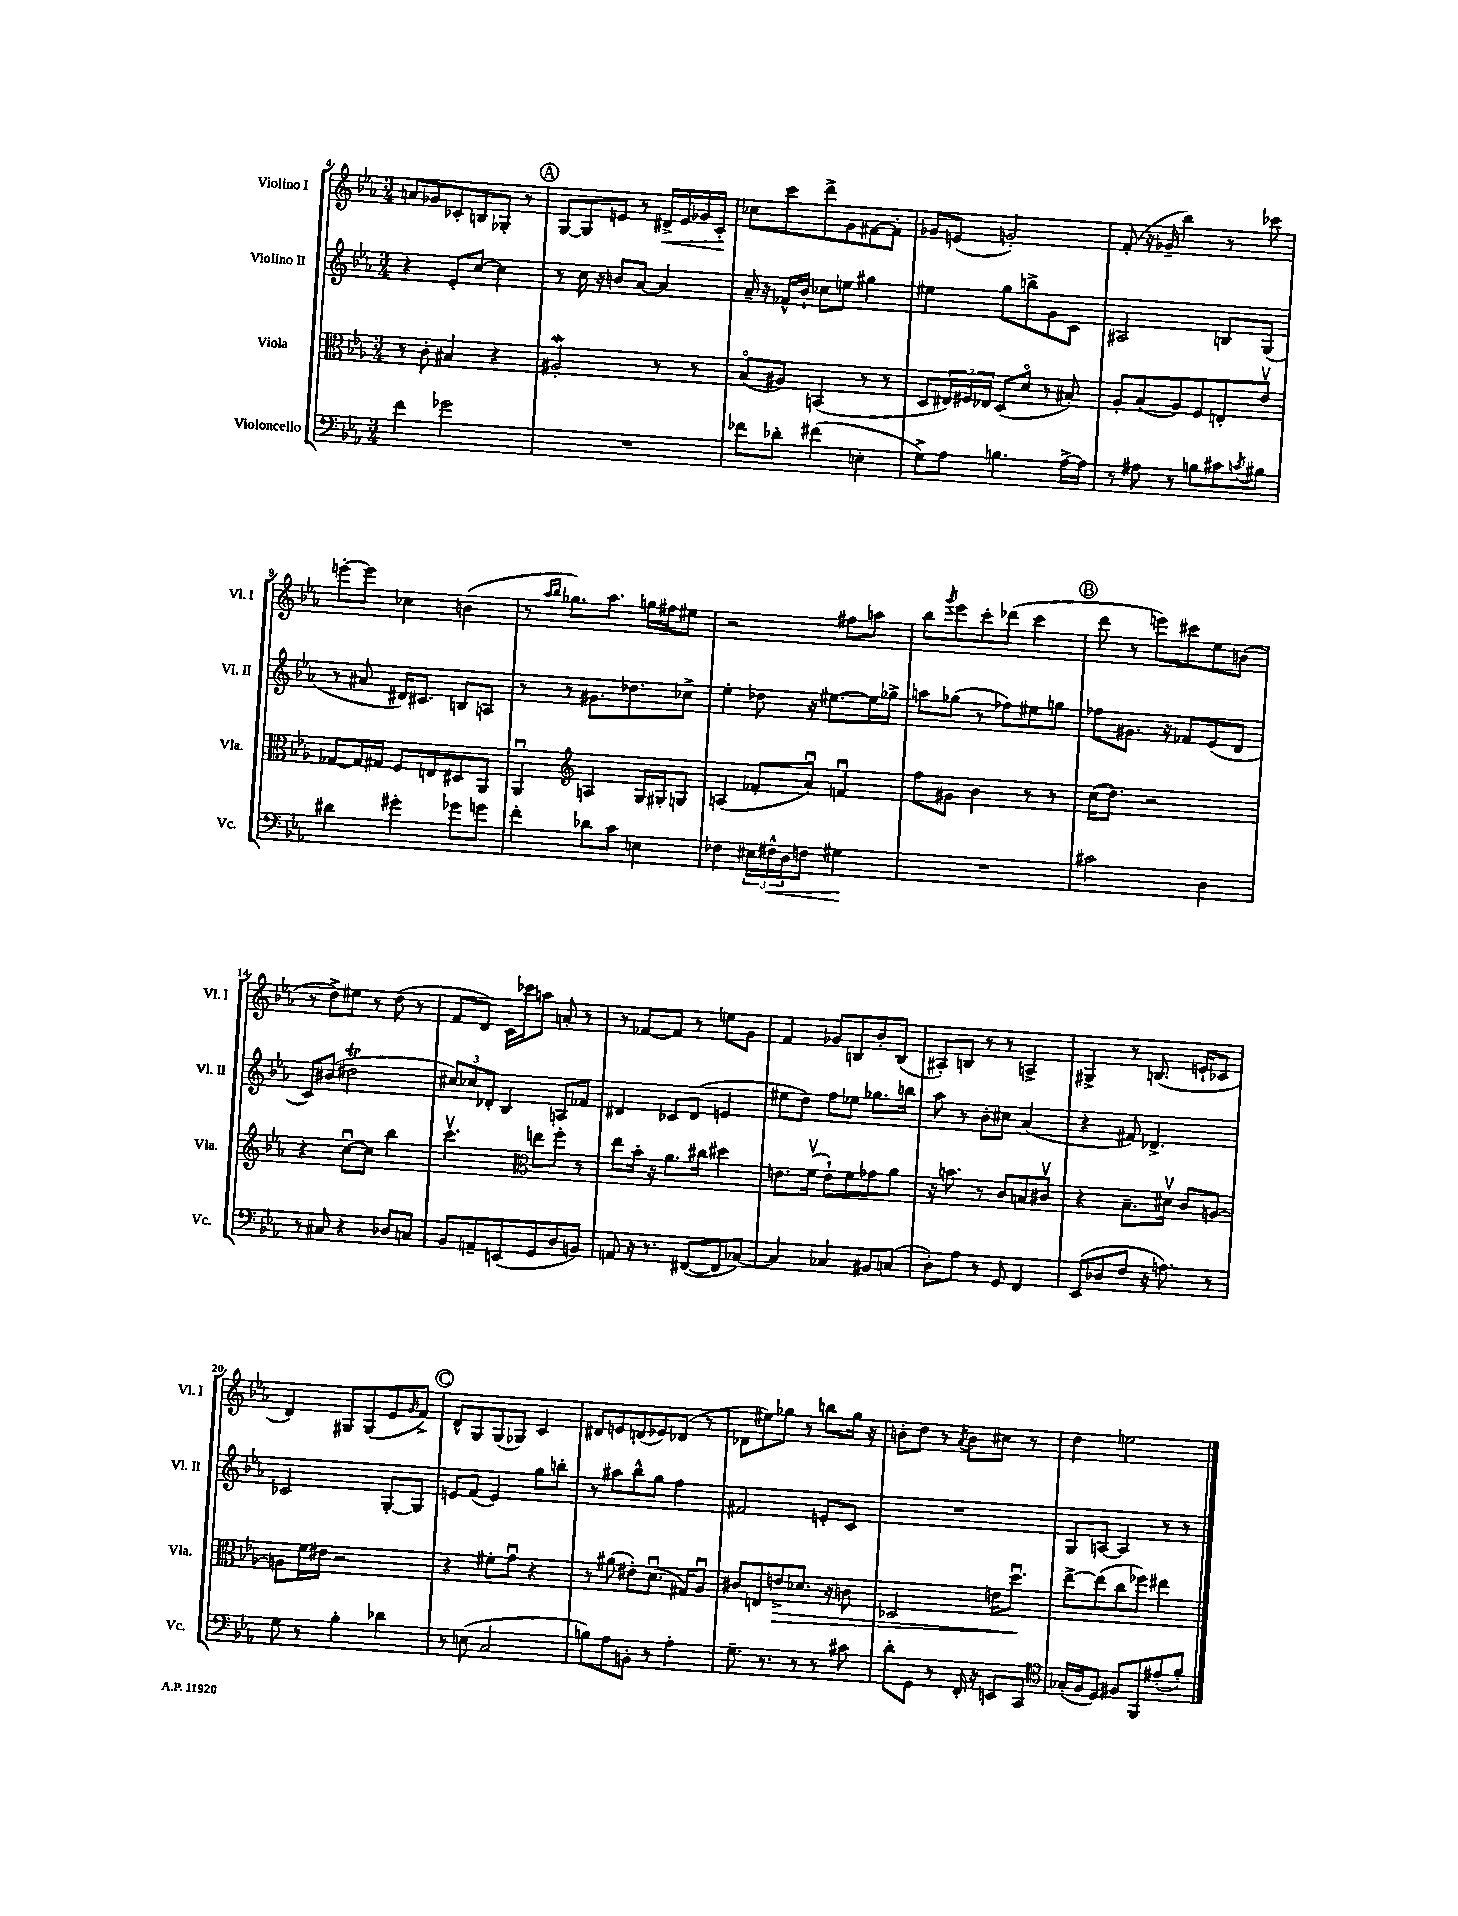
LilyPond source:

<<
\new StaffGroup <<
\new Staff = "s0" \with { instrumentName = "Violino I" shortInstrumentName = "Vl. I" } {
    \clef treble \key ees \major \numericTimeSignature \time 3/4
    a'8 ges'8 ces'8-. b8 ges8-. r8 |
    \mark \markup { \circle "A" } g8~ g8 e'8 r8 dis'16->\< e'16 ges'16 c'16-.\! |
    ces''8 c'''8 d'''8-> g'8 fis'8~ fis'8-. |
    ges'8 e'8( g'2-.) |
    f'8-.( r16 ges'16-- bes''4) r8 ces'''8 |
    e'''8~-. e'''8 ces''4 b'4( |
    r8 \grace { aes''16 bes''16 } ges''8.) aes''8. g''16 fis''16 eis''8 |
    r2 fis''8 a''8 |
    bes''8 \acciaccatura { g'''8 } ees'''8 c'''8-. des'''8( c'''4 |
    \mark \markup { \circle "B" } d'''8 r8 e'''8) cis'''8 ees''8 b'8( |
    r8 d''8->) eis''8 r8 d''8( r8 |
    f'8 d'8) c'16 ces'''16 a''8 a'8-. r8 |
    r8 fes'8~ fes'8 r8 e''8 g'8 |
    f'4 ges'8 b8 bes'8-. b8( |
    ais8-.) b8 r8 r8 a4-> |
    gis4-> r8 b8.( e'16-! ces'8 |
    d'4) gis8 gis8( ees'8 \grace { g'16 } f'8->) |
    \mark \markup { \circle "C" } d'8-^ g8 g8( ges8) c'4 |
    dis'8 e'8 d'8( ees'8) des'8( r8 |
    des'8 eis''8) ges''8 r8 b''8 ges''16 r16 |
    b'8-. d''8 r8 \acciaccatura { aes'8 } b'8 cis''8 r8 |
    d''4 e''2 \bar "|." |
}
\new Staff = "s1" \with { instrumentName = "Violino II" shortInstrumentName = "Vl. II" } {
    \clef treble \key ees \major \numericTimeSignature \time 3/4
    r4 ees'8-. c''8~ c''4 |
    \mark \markup { \circle "A" } r8 c''16 r16 b'8 aes'8~ aes'4 |
    aes'16-- r16 fes'16-^ bes'16-! ces''8 e''8 gis''4 |
    eis''4 g''8 b''8-> g'8 c'8 |
    ais2 b8 g8( |
    r8 ais'8 dis'16) cis'8. b8 a8 |
    r8 r8 gis'8. des''8. ces''8-> |
    ees''4-. des''8 r16 eis''8.~ eis''16 ges''16-> |
    a''8 ges''8( r8 fes''8) eis''8 g''8 |
    \mark \markup { \circle "B" } fes''8 gis'8. r16 fes'8 ees'8( d'8 |
    c'8) bis'8( dis''2\trill |
    \tuplet 3/2 { cis''8) ces''8 des'8-. } bes4 a8 fes'8 |
    dis'4 ces'8 dis'8( e'4 |
    eis''8 d''8) f''8 ees''8 ges''8. b''16 |
    aes''8 r8 bes'8-. cis''8 aes'4( |
    r4 fis'8) des'4.-> |
    ces'2 g8~-. g8 |
    \mark \markup { \circle "C" } e'8 f'8( e'4) g''8 b''8-. |
    r8 ais''8 bes''8-^ g''8 f''4 |
    fis'2 e'8-. c'8 |
    R2. |
    g8 a8~ a4 r8 r8 \bar "|." |
}
\new Staff = "s2" \with { instrumentName = "Viola" shortInstrumentName = "Vla." } {
    \clef alto \key ees \major \numericTimeSignature \time 3/4
    r8 c'8-. bis4 r4 |
    \mark \markup { \circle "A" } ais2-.\mordent r8 r8 |
    bes8\flageolet( ais8) b,4( r8 r8 |
    d8 \tuplet 3/2 { eis16) fis16 ees16 } d8( d'8\flageolet r8 bis8-.) |
    aes8-. bes8( aes8) f8 e8-. ees'8\upbow |
    ges8~ ges16 gis16 f8 e8 dis8 aes,8 |
    aes,4\downbow \clef treble a4 g16 gis16-. g8 |
    a4( fes'8-. aes'8\downbow) f'4\downbow |
    f''8 gis'8 bes'4 r8 r8 |
    \mark \markup { \circle "B" } c''16( d''8.) r2 |
    r4 c''8~\downbow c''8 bes''4 |
    c'''4.\upbow \clef alto e''8 f''8-. r8 |
    ees''8 bes'16-. r16 aes'8. cis''16 dis''4 |
    e'8. f'16\upbow( e'8-!) f'8 ges'8 aes'8 |
    r16 b'8. r8 c'8 b8 cis'8\upbow |
    r4 bes8.-- dis'16\upbow c'8 a8~ |
    a8 f'16 eis'16 r2 |
    \mark \markup { \circle "C" } r4 fis'8-. g'8\downbow r4 |
    r8 ais'8( eis'8-.) d'8.\downbow( gis16) aes8\downbow |
    cis'8 e8 e'8->\> des'8. r16 c'8 |
    des2 e'16 d''8.\downbow\! |
    ees''8~-> ees''8( c''8 fes''8) eis''4 \bar "|." |
}
\new Staff = "s3" \with { instrumentName = "Violoncello" shortInstrumentName = "Vc." } {
    \clef bass \key ees \major \numericTimeSignature \time 3/4
    f'4 ges'2 |
    \mark \markup { \circle "A" } R2. |
    fes'8 des'8-. fis'4( e4-. |
    g8->) aes8 b4. aes16~-> aes16 |
    r8 ais8 r8 b8 cis'8 \acciaccatura { c'8 } bis8 |
    dis'4 gis'4-. ges'8 g'8 |
    f'4-. des'8 c'8 e4 |
    fes4 \tuplet 3/2 { eis16 fis16-^\< d16 } f8 gis4\! |
    R2. |
    \mark \markup { \circle "B" } cis'2 d4 |
    r8 cis8 r4 des8 c8 |
    bes,8 a,8-- e,8( g,8 d8 b,8) |
    a,8 r16 r8. fis,8~( fis,8 ces8~) |
    ces4 ces4 bis,8 c8( |
    d8-.) aes8 r8 g,8 f,4 |
    ees,8( des8 f8 r16 a8.) r8 |
    g8 r8 bes4-. des'4 |
    \mark \markup { \circle "C" } r8 e8( c2 |
    b8) aes8 b,8-. r8 aes4-. |
    g8.-- r8. r8 r8 cis'8 |
    d'8-. g,8 r8 f,16-. r16 e,8 c,8 |
    \clef tenor ges16-.( f16 d8) fis8 f,8 eis'8-.( f'8-.) \bar "|." |
}
>>
>>
\layout { \context { \Score currentBarNumber = #4 } }
